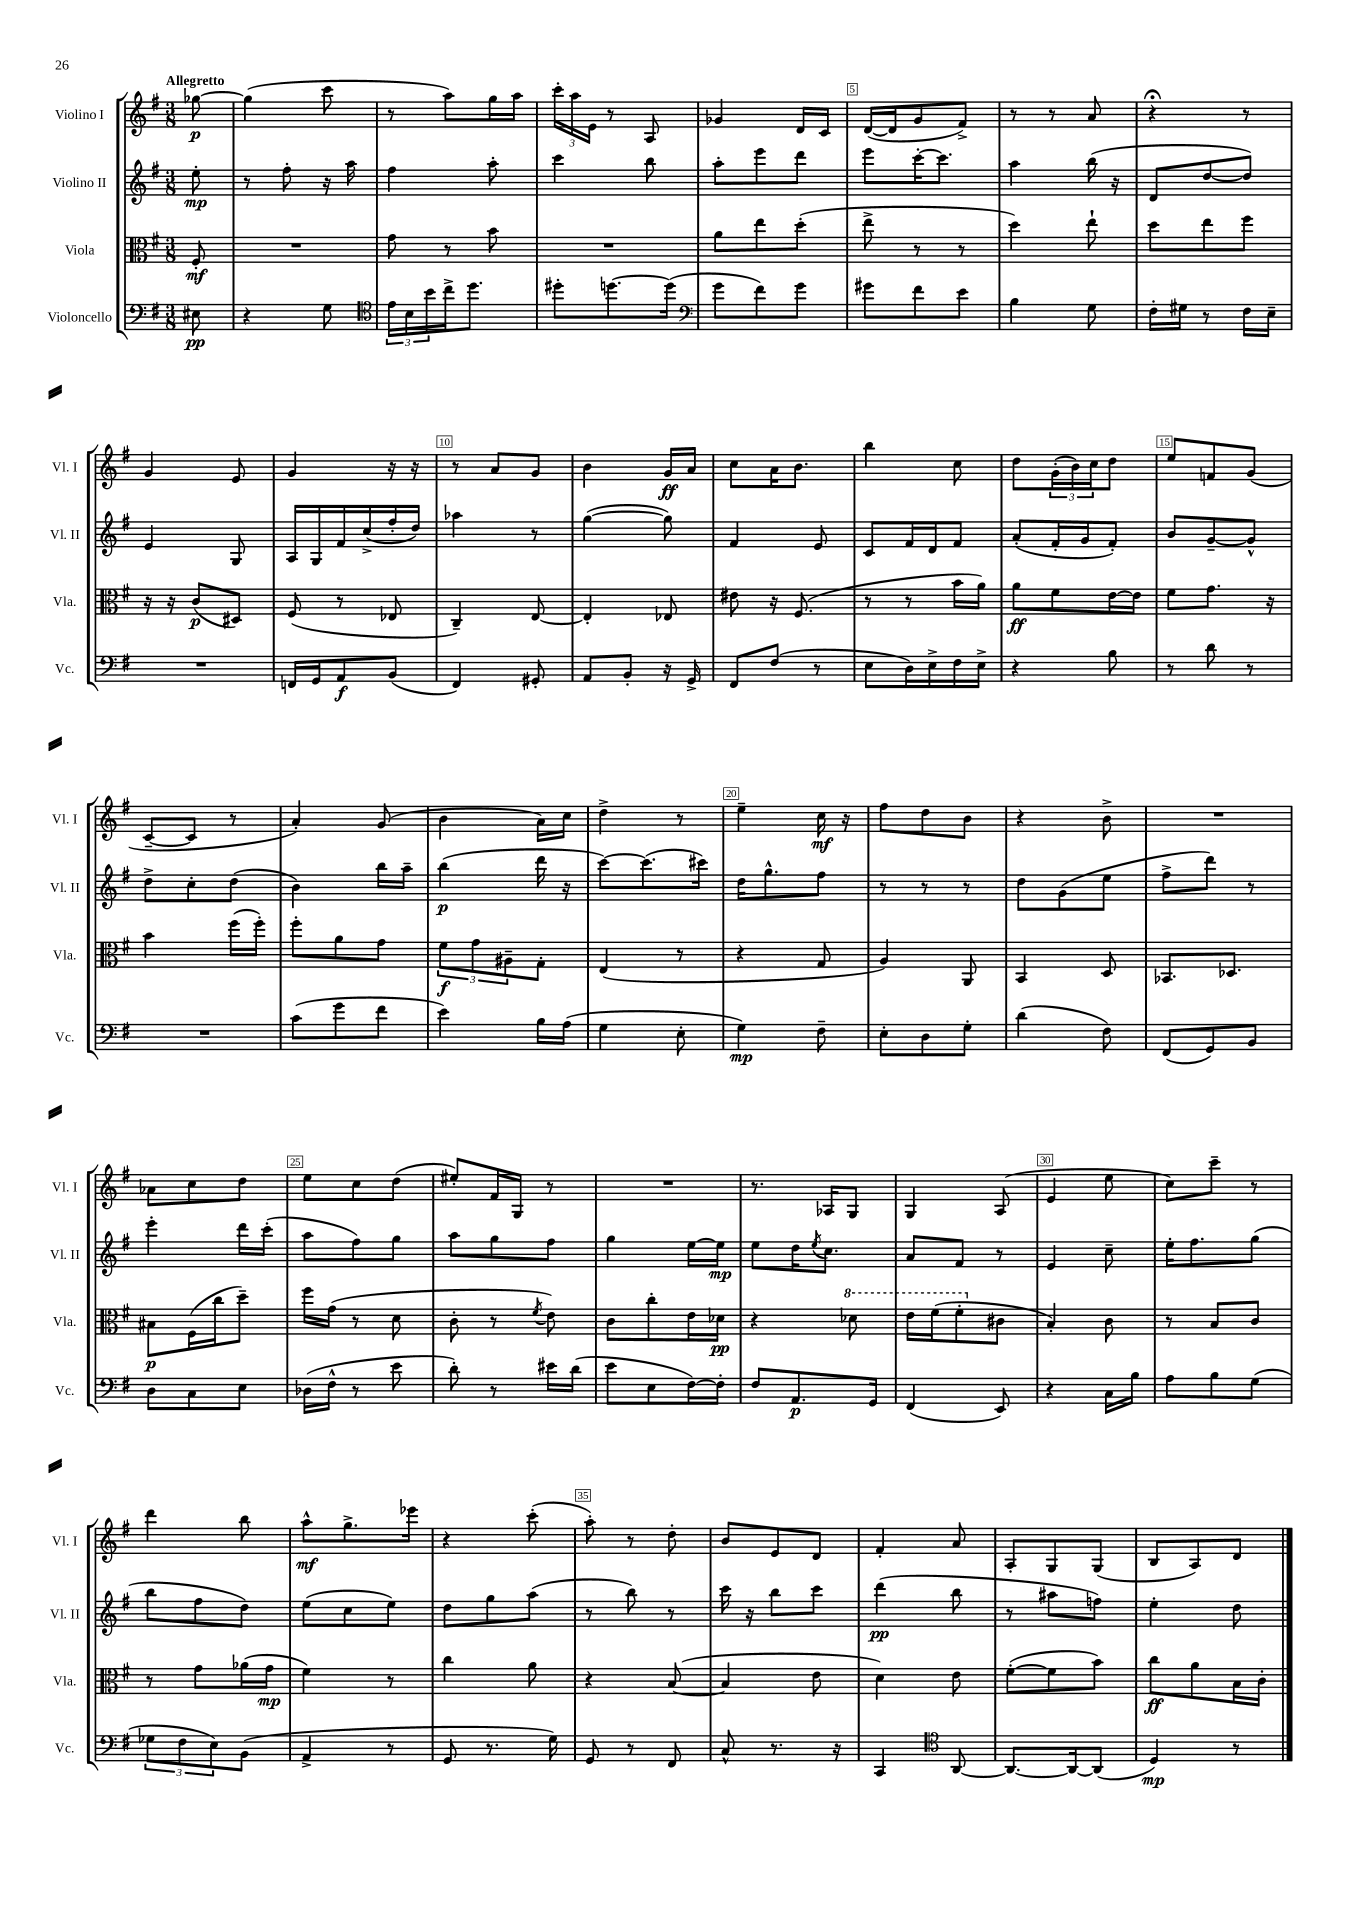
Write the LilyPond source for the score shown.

<<
\new StaffGroup <<
\new Staff = "s0" \with { instrumentName = "Violino I" shortInstrumentName = "Vl. I" } {
    \clef treble \key g \major \numericTimeSignature \time 3/8 \partial 8 \tempo "Allegretto"
    ges''8~\p |
    ges''4( c'''8 |
    r8 a''8) g''16 a''16 |
    \tuplet 3/2 { c'''16-. a''16 e'16 } r8 a8 |
    ges'4 d'16 c'16 |
    d'16~( d'16 g'8 fis'8->) |
    r8 r8 a'8 |
    r4\fermata r8 |
    g'4 e'8 |
    g'4 r16 r16 |
    r8 a'8 g'8 |
    b'4 g'16\ff a'16 |
    c''8 a'16 b'8. |
    b''4 c''8 |
    d''8 \tuplet 3/2 { g'16-.( b'16) c''16 } d''8 |
    e''8 f'8 g'8( |
    c'8~-- c'8 r8 |
    a'4-.) g'8( |
    b'4 a'16) c''16 |
    d''4-> r8 |
    e''4-- c''16\mf r16 |
    fis''8 d''8 b'8 |
    r4 b'8-> |
    R4. |
    aes'8 c''8 d''8 |
    e''8 c''8 d''8( |
    eis''8-.) fis'16 g16 r8 |
    R4. |
    r8. aes16 g8 |
    g4 a8( |
    e'4 e''8 |
    c''8) c'''8-- r8 |
    d'''4 b''8 |
    a''8-^\mf g''8.-> ees'''16 |
    r4 c'''8-.( |
    a''8-.) r8 d''8-. |
    b'8 e'8 d'8 |
    fis'4-. a'8 |
    a8-. g8 g8( |
    b8 a8) d'8 \bar "|." |
}
\new Staff = "s1" \with { instrumentName = "Violino II" shortInstrumentName = "Vl. II" } {
    \clef treble \key g \major \numericTimeSignature \time 3/8 \partial 8
    e''8-.\mp |
    r8 fis''8-. r16 a''16 |
    fis''4 a''8-. |
    c'''4 b''8 |
    a''8-. e'''8 d'''8 |
    e'''8 c'''16~-. c'''8. |
    a''4 b''16( r16 |
    d'8 d''8~ d''8) |
    e'4 g8 |
    a16 g16 fis'16 c''16->( fis''16-. d''16) |
    aes''4 r8 |
    g''4~( g''8) |
    fis'4 e'8 |
    c'8 fis'16 d'16 fis'8 |
    a'8-.( fis'16-. g'16 fis'8-.) |
    b'8 g'8~-- g'8-^ |
    d''8-> c''8-. d''8( |
    b'4) b''16 a''16-- |
    b''4\p( d'''16 r16 |
    c'''8~) c'''8.( cis'''16) |
    d''16 g''8.-^ fis''8 |
    r8 r8 r8 |
    d''8 g'8( e''8 |
    fis''8-> d'''8) r8 |
    e'''4-. d'''16 c'''16-.( |
    a''8 fis''8) g''8 |
    a''8 g''8 fis''8 |
    g''4 e''16~ e''16\mp |
    e''8 d''16 \acciaccatura { e''8 } c''8. |
    a'8 fis'8 r8 |
    e'4 c''8-- |
    e''16-. fis''8. g''8( |
    b''8 fis''8 d''8) |
    e''8( c''8 e''8) |
    d''8 g''8 a''8( |
    r8 b''8) r8 |
    c'''16 r16 b''8 c'''8 |
    d'''4\pp( b''8 |
    r8 ais''8 f''8) |
    e''4-. d''8 \bar "|." |
}
\new Staff = "s2" \with { instrumentName = "Viola" shortInstrumentName = "Vla." } {
    \clef alto \key g \major \numericTimeSignature \time 3/8 \partial 8
    fis8-.\mf |
    R4. |
    g'8 r8 b'8 |
    R4. |
    a'8 e''8 d''8-.( |
    e''8-> r8 r8 |
    d''4) e''8-! |
    d''8 e''8 fis''8 |
    r16 r16 c'8\p( dis8) |
    fis8( r8 ees8 |
    c4--) e8~ |
    e4-. ees8 |
    eis'8 r16 fis8.( |
    r8 r8 b'16 a'16) |
    a'8\ff fis'8 e'16~ e'16 |
    fis'8 g'8. r16 |
    b'4 fis''16( fis''16-.) |
    fis''8-. a'8 g'8 |
    \tuplet 3/2 { fis'8\f g'8 ais8-- } g8-. |
    e4( r8 |
    r4 g8 |
    a4) a,8 |
    b,4 d8 |
    bes,8. des8. |
    bis8\p fis16( c''16 d''8--) |
    fis''16 g'16( r8 d'8 |
    c'8-. r8 \acciaccatura { fis'8 } e'8) |
    c'8 c''8-. e'16 des'16\pp |
    r4 \ottava #1 des''8 |
    e''16 fis''16( fis''8-. \ottava #0 cis'8 |
    b4-.) c'8 |
    r8 b8 c'8 |
    r8 g'8 aes'16( g'16\mp |
    fis'4) r8 |
    c''4 a'8 |
    r4 b8~( |
    b4 e'8 |
    d'4) e'8 |
    fis'8~-.( fis'8 b'8) |
    c''8\ff a'8 b16 c'16-. \bar "|." |
}
\new Staff = "s3" \with { instrumentName = "Violoncello" shortInstrumentName = "Vc." } {
    \clef bass \key g \major \numericTimeSignature \time 3/8 \partial 8
    eis8\pp |
    r4 g8 |
    \clef tenor \tuplet 3/2 { e'16 b16 b'16 } c''16-> d''8. |
    dis''8-. d''8.~ d''16( |
    \clef bass g'8 fis'8) g'8 |
    gis'8 fis'8 e'8 |
    b4 g8 |
    fis16-. gis16 r8 fis16 e16-- |
    R4. |
    f,16 g,16 a,8\f b,8( |
    fis,4) gis,8-. |
    a,8 b,8-. r16 g,16-> |
    fis,8 fis8( r8 |
    e8 d16) e16-> fis16 e16-> |
    r4 b8 |
    r8 d'8 r8 |
    R4. |
    c'8( g'8 fis'8 |
    e'4) b16 a16( |
    g4 e8-. |
    g4\mp) fis8-- |
    e8-. d8 g8-. |
    d'4( fis8) |
    fis,8( g,8) b,8 |
    d8 c8 e8 |
    des16( fis16-^ r8 e'8 |
    d'8-.) r8 eis'16 d'16( |
    e'8 e8 fis16~) fis16-. |
    fis8 a,8.\p g,16 |
    fis,4( e,8) |
    r4 c16 b16 |
    a8 b8 g8( |
    \tuplet 3/2 { ges8 fis8 e8) } b,8( |
    a,4-> r8 |
    g,8 r8. g16) |
    g,8 r8 fis,8 |
    c8-^ r8. r16 |
    c,4 \clef tenor a,8~ |
    a,8.~ a,16~ a,8( |
    d4\mp) r8 \bar "|." |
}
>>
>>
\layout { \context { \Score \override BarNumber.break-visibility = ##(#f #t #t) barNumberVisibility = #(every-nth-bar-number-visible 5) \override BarNumber.stencil = #(make-stencil-boxer 0.1 0.3 ly:text-interface::print) } }
